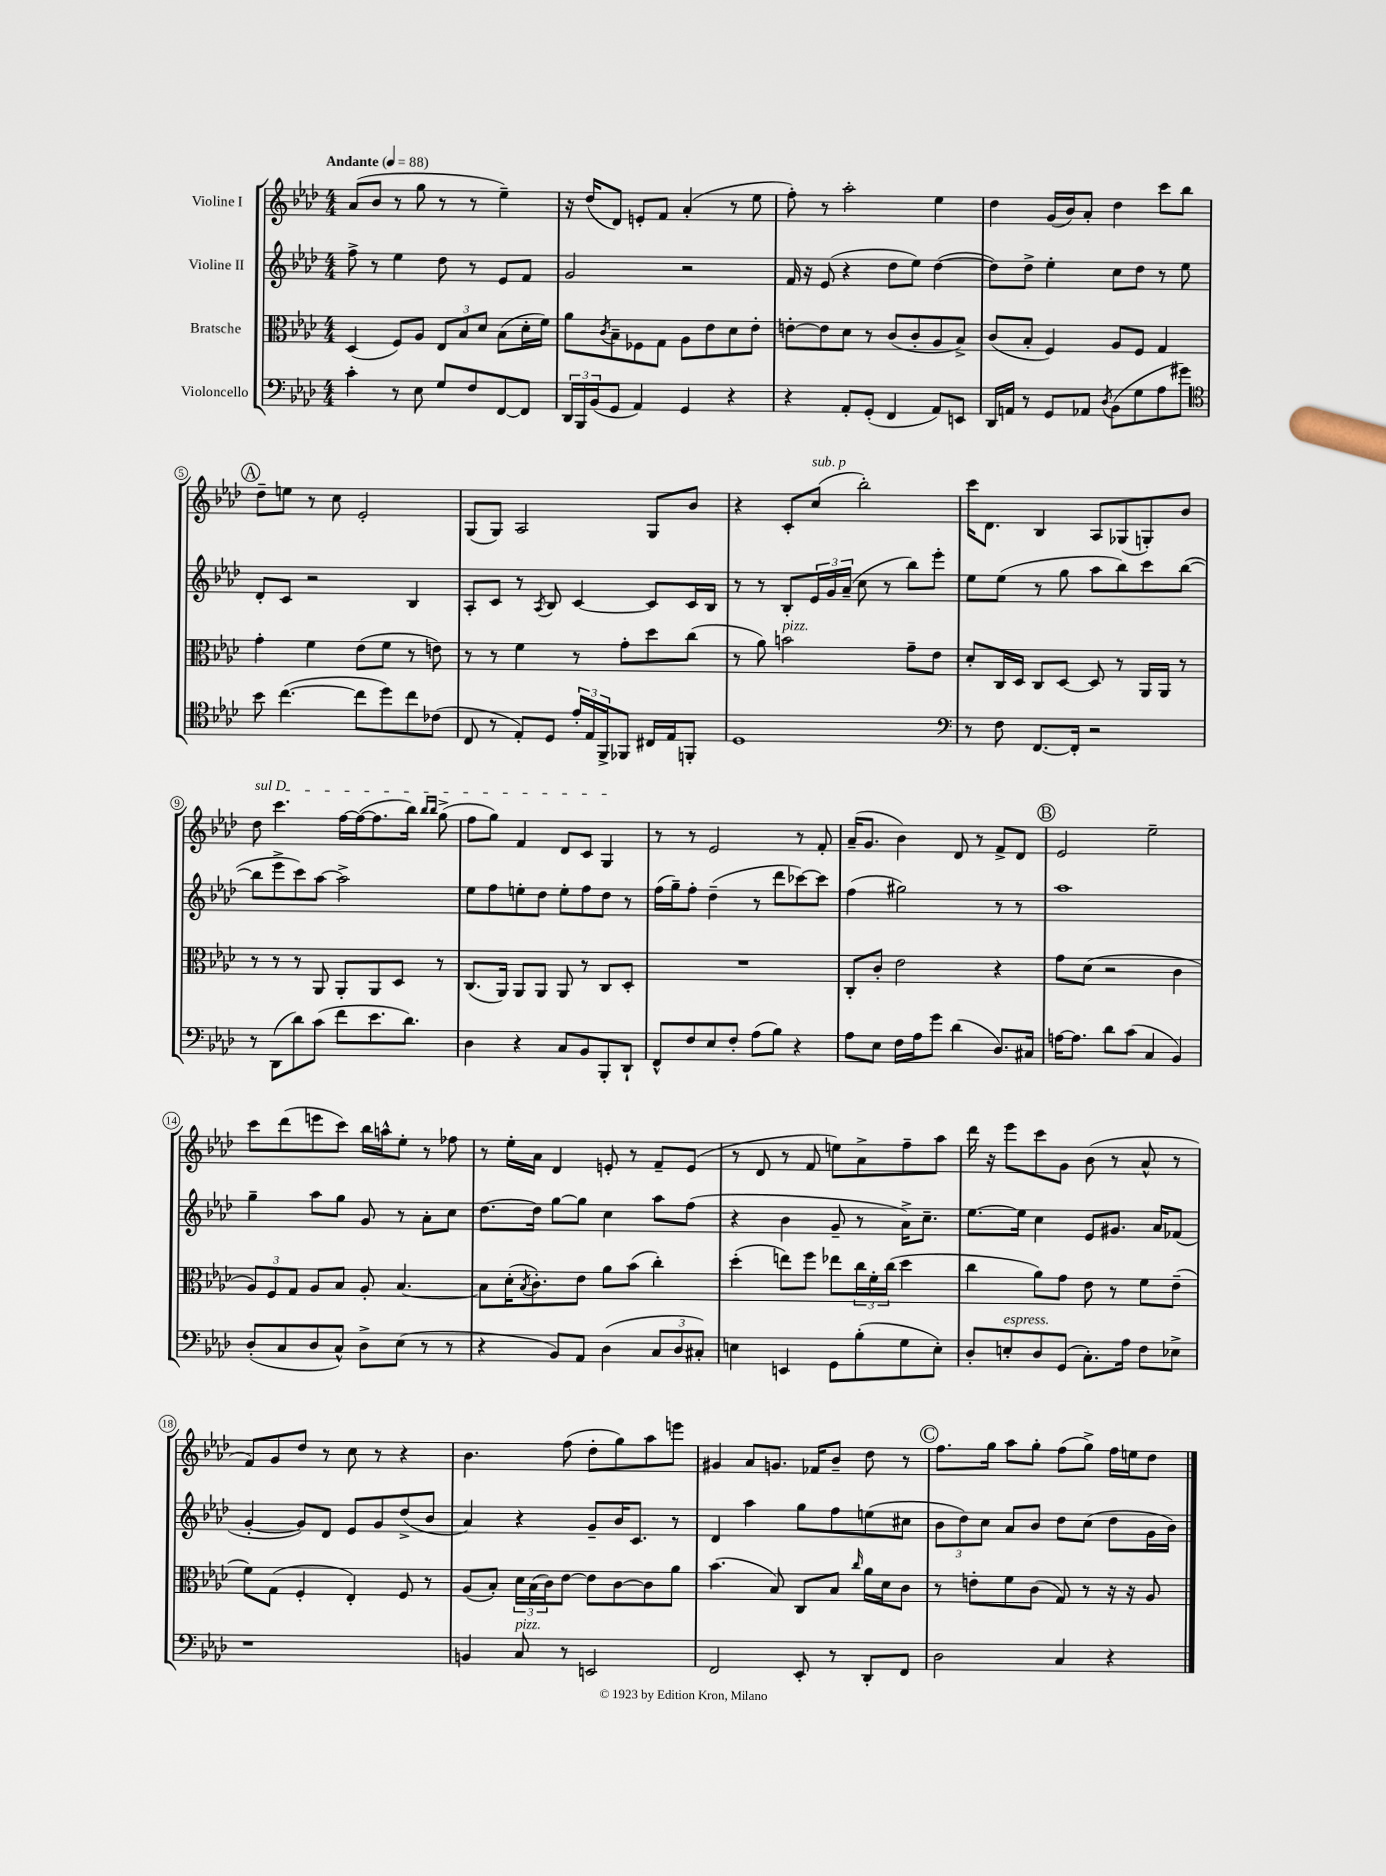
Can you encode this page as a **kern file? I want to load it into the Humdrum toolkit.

**kern	**kern	**kern	**kern
*part4	*part3	*part2	*part1
*staff4	*staff3	*staff2	*staff1
*I"Violoncello	*I"Bratsche	*I"Violine II	*I"Violine I
*clefF4	*clefC3	*clefG2	*clefG2
*k[b-e-a-d-]	*k[b-e-a-d-]	*k[b-e-a-d-]	*k[b-e-a-d-]
*M4/4	*M4/4	*M4/4	*M4/4
*MM88	*MM88	*MM88	*MM88
=1	=1	=1	=1
!	!	!	!LO:TX:a:B:t=Andante
4c'\	(4D-/	8ff^\	(8a-/L
.	.	8r	8b-/J
8r	8F/L)	4ee-\	8r
8E-\	8A-/J	.	8gg\
8G/L	12E-/L	8dd-\	8r
.	12B-/	.	.
8F/	.	8r	8r
.	12d-/J	.	.
[8FF/	(8B-\L	8e-/L	4ee-~\)
8FF/J]	16d-'\L	8f/J	.
.	16f\JJ)	.	.
=2	=2	=2	=2
24DD-/LL	8a-\L	2g/	16r
24BBB-/	.	.	.
.	.	.	(16dd-/KL
(24BB-/J	.	.	.
.	8qc/	.	.
8GG/J	8B-~\	.	8d-/J)
4AA-/)	8F-X\	.	8en'/L
.	8G\J	.	8f/J
4GG/	8A-\L	2r	(4a-'/
.	8e-\	.	.
4r	8d-\	.	8r
.	8e-'\J	.	8ee-\
=3	=3	=3	=3
4r	[8en'\L	16f/	8ff'\)
.	.	16r	.
.	8e\]	(8e-/	8r
8AA-'/L	8d-\J	4r	2aa-'\
(8GG'/J	8r	.	.
4FF/	(8c/L	8dd-\L	.
.	8c'/	8ee-\J)	.
8AA-/L)	8A-/	([4dd-\	4ee-\
8EEn/J	8B-^/J)	.	.
=4	=4	=4	=4
16DD-/LL	(8c/L	8dd-\L])	4dd-\
16AAn/JJ	.	.	.
8r	8B-'/J	8dd-^\J	.
8GG/L	4F/)	4ee-'\	(16g/LL
.	.	.	16b-/J)
8AA-X/J	.	.	8a-'/J
8qD-/	.	.	.
(8BB-\L	8A-/L	8cc\L	4dd-\
8G\	8F/J	8dd-\J	.
8A-\	4G/	8r	8ccc\L
8g#X\J)	.	8ee-\	8bb-\J
!!LO:LB:g=z
!!LO:REH:place=s1:t=A
=5	=5	=5	=5
*clefC4	*	*	*
8b-\	4g'\	8d-'/L	8dd-~\L
([4.cc\	.	8c/J	8een\J
.	4f\	2r	8r
.	.	.	8cc\
8cc\L]	(8e-\L	.	2e-'/
8dd-\)	8f\J	.	.
8cc\	8r	4B-/	.
(8c-X\J	8en\)	.	.
=6	=6	=6	=6
8C/	8r	8A-'/L	(8G/L
8r	8r	8c/J	8G/J)
8E-'/L)	4f\	8r	2A-/
.	.	8qA-/	.
8D-/J	.	8B-/	.
24e-'/LL	8r	[4c/	.
24E-/	.	.	.
24FF^/J	.	.	.
8FF-X/J	8g'\L	.	.
16C#X/LL	8dd-\	8c/L]	8G/L
16E-/J	.	.	.
8FFn'/J	(8cc\J	16c/L	8b-/J
.	.	16B-/JJ	.
=7	=7	=7	=7
1D-	8r	8r	4r
.	8a-\)	8r	.
!	!LO:TX:a:i:t=pizz.	!	!
.	2bn\	8B-'/L	8c'/L
!	!	!	!LO:TX:a:i:t=sub. p
.	.	24e-/L	(8cc/J
.	.	24g/	.
.	.	(24a-~/JJ	.
.	.	8cc\	2bb-'\)
.	.	8r	.
.	8g~\L	8bb-\L)	.
.	8e-\J	8eee-'\J	.
=8	=8	=8	=8
*clefF4	*	*	*
8r	8d-'/L	8ee-\L	16ccc\KL
.	.	.	8.d-\J
8F\	16C/L	(8ee-\J	.
.	16D-/JJ	.	.
[8.FF/L	8C/L	8r	4B-/
.	[8D-/J	8gg\	.
16FF'/Jk]	.	.	.
2r	8D-/]	8aa-\L	8A-/L
.	8r	8bb-\)	(8G-X/
.	16AA-/LL	8ccc\	8Gn'/)
.	16AA-/JJ	.	.
.	8r	([8bb-\J	8b-/J
!!LO:LB:g=z
=9	=9	=9	=9
!	!	!	!LO:TX:a:i:t=sul D
8r	8r	8bb-\L]	8dd-\
(8DD-\L	8r	8eee-^\	4.ccc\
8d-\)	8r	8ccc\)	.
(8c\J	8AA-/	[8aa-\J	.
8f\L	8AA-'/L	2aa-^\]	[16ff\LL
.	.	.	(16ff\J_
8.e-\	8AA-/	.	8.ff\]
.	8D-/J	.	.
8.d-\J)	.	.	16bb-\Jk)
.	.	.	16qqbb-/LL
.	.	.	16qqbb-/JJ
.	8r	.	(8gg^\
=10	=10	=10	=10
4D-\	(8.C/L	8ee-\L	8ff\L
.	.	8ff\	8gg\J)
.	16AA-/Jk)	.	.
4r	8AA-/L	8een'\	4f/
.	8AA-/J	8dd-\J	.
8C/L	8AA-/	8ee'\L	8d-/L
8BB-/	8r	8ff\	8c/J
8BBB-'/	8C/L	8dd-\J	4G/
8DD-`/J	8D-'/J	8r	.
=11	=11	=11	=11
8FF^^/L	1r	(16ff\LL	8r
.	.	16gg~\J)	.
8F/	.	8ff'\J	8r
8E-/	.	(4dd-~\	2e-/
8F'/J	.	.	.
(8A-\L	.	8r	.
8B-\J)	.	8ddd-\L	.
4r	.	[8ccc-X\)	8r
.	.	8ccc-\J]	8f'/
=12	=12	=12	=12
8A-\L	8C'/L	(4ff\	(16a-~/KL
.	.	.	8.g/J
8E-\J	8c'/J	.	.
16F\LL	2e-\	2gg#X\)	4b-\)
16A-\J	.	.	.
8g\J	.	.	.
(4d-\	.	.	8d-/
.	.	.	8r
8.D-/L)	4r	8r	8f^/L
.	.	8r	8d-/J
16C#X/Jk	.	.	.
!!LO:REH:place=s1:t=B
=13	=13	=13	=13
[16An\KL	8g\L	1aa-	2e-/
8.A\J]	.	.	.
.	(8d-\J	.	.
8d-\L	2r	.	.
(8c\J	.	.	.
4C/	.	.	2ee-~\
4BB-/)	4c\	.	.
!!LO:LB:g=z
=14	=14	=14	=14
(8D-'/L	12A-/L)	4gg~\	8ccc\L
.	12F/	.	.
8C/	.	.	(8ddd-\
.	12G/J	.	.
8D-/	8A-/L	8aa-\L	8eeen\
8C^^/J)	8B-/J	8gg\J	8ccc\J)
8D-^\L	8A-'/	8g/	16bb-\LL
.	.	.	16aan^^\J
(8E-\J	[4.B-/	8r	8ee-'\J
8r	.	8a-'\L	8r
8r	.	8cc\J	8ff-X\
=15	=15	=15	=15
4r	8B-\L]	[8.dd-\L	8r
.	(16d-'\K	.	16ee-'\LL
.	8qB-/	.	.
.	8.c'\)	16dd-\Jk]	16a-\JJ
8BB-/L)	.	[8gg\L	4d-/
8AA-/J	8e-\J	8gg\J]	.
(4D-\	8a-\L	4cc\	8en'/
.	(8b-\J	.	8r
12C/L	4cc'\)	8aa-\L	8f~/L
12D-/	.	.	.
.	.	(8ff\J	(8e/J
12C#X'/J)	.	.	.
=16	=16	=16	=16
4En\	(4dd-'\	4r	8r
.	.	.	8d-/
4EEn/	8een\L)	4b-\	8r
.	8ff\J	.	8f/
8GG\L	8ee-X\L	8g~/	8een\L)
(8B-'\	24cc\L	8r	8a-^\
.	24f'\	.	.
.	(24cc\JJ	.	.
8G\	4dd-\	16a-^\KL)	8ff~\
.	.	8.cc~\J	.
8E'\J)	.	.	8aa-\J
=17	=17	=17	=17
8D-'/L	4cc\	[8.ee-\L	16ddd-\
.	.	.	16r
!LO:TX:a:i:t=espress.	!	!	!
8En'/	.	.	8eee-\L
.	.	16ee-\Jk]	.
8D-/	8a-\L)	4cc\	8ccc\
(8GG/J	8g\J	.	8g\J
8.C'\L)	8e-\	8e-/L	(8b-\
.	8r	8.g#X/J	8r
16A-\Jk	.	.	.
8F\L	8f\L	.	8a-^^/
.	.	16a-/KL	.
8E-X^\J	(8e-~\J	(8f-X/J	8r
!!LO:LB:g=z
=18	=18	=18	=18
1r	8f\L)	[4g'/	8f/L)
.	(8G\J	.	8g/
.	4F'/	8g/L])	8dd-/J
.	.	8d-/J	8r
.	4E-'/)	8e-/L	8cc\
.	.	8g/	8r
.	8F/	(8dd-^/	4r
.	8r	8b-/J	.
=19	=19	=19	=19
4BBn/	(8A-/L	4a-/)	4.b-\
.	8B-'/J)	.	.
!LO:TX:a:i:t=pizz.	!	!	!
8C/	24d-\LL	4r	.
.	(24B-\	.	.
.	24c\J)	.	.
8r	[8e-\J	.	(8ff\
2EEn/	8e-\L]	8g~/L	8dd-'\L
.	[8c\	16b-/K	8gg\)
.	.	8.c/J	.
.	8c\]	.	8aa-\
.	8a-\J	8r	8eeen\J
=20	=20	=20	=20
2FF/	(4.b-\	4d-/	4g#X/
.	.	4aa-\	8a-/L
.	8B-/)	.	8.gn/J
8EE-'/	8C/L	8gg\L	.
.	.	.	16f-X/KL
8r	8B-/J	8ff\	8b-~/J
.	16qqcc/	.	.
8DD-'/L	16a-\LL	(8een\	8dd-\
.	16d-\J	.	.
8FF/J	8c\J	8cc#X\J	8r
!!LO:REH:place=s1:t=C
=21	=21	=21	=21
2D-\	8r	12b-\L	8.ff\L
.	.	12dd-\)	.
.	8en'\L	.	.
.	.	12cc\J	.
.	.	.	16gg\Jk
.	8f\	8a-/L	8aa-\L
.	(8c\J	8b-/J	8gg'\J
4C/	8G/)	8dd-\L	(8ff\L
.	8r	(8cc\J	8gg^\J)
4r	16r	8dd-\L	16ff\LL
.	16r	.	16een\J
.	8A-/	16g\L	8dd-\J
.	.	16b-\JJ)	.
==	==	==	==
*-	*-	*-	*-
